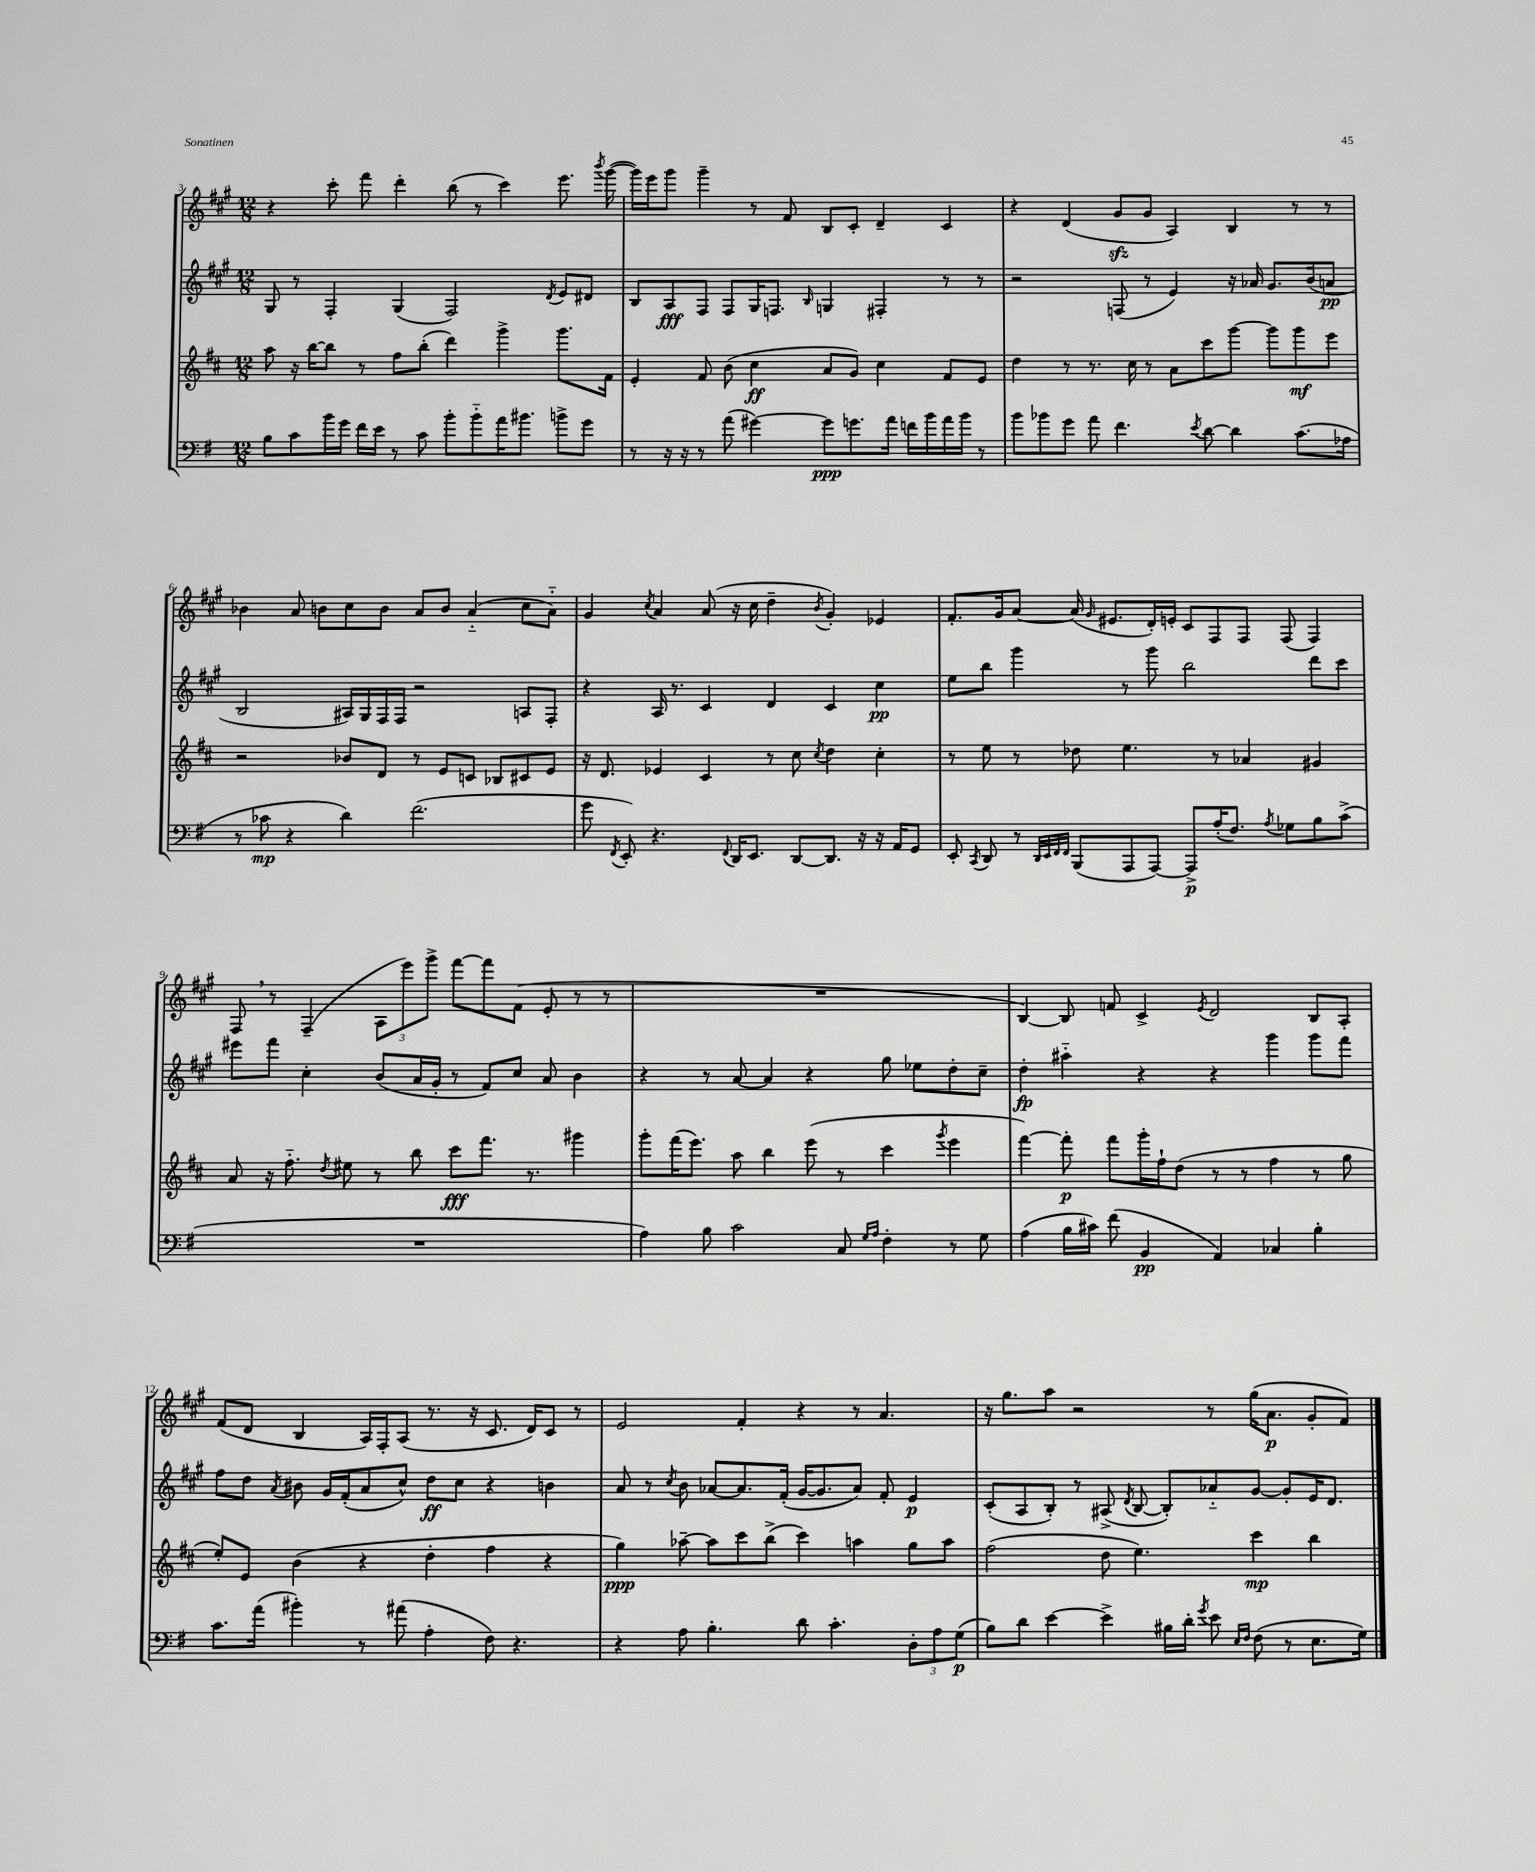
<<
\new StaffGroup <<
\new Staff = "s0" {
    \clef treble \key a \major \numericTimeSignature \time 12/8
    \autoBeamOff r4 cis'''8-. fis'''8 d'''4-. b''8( r8 cis'''4) e'''8. \acciaccatura { b'''8 } gis'''16~( |
    gis'''16[) e'''16 gis'''8] gis'''4-- r8 fis'8 b8[ cis'8]-. d'4-- cis'4 |
    r4 d'4( gis'8[\sfz gis'8] a4) b4 r8 r8 |
    bes'4 a'8 b'8[ cis''8 b'8] a'8[ b'8] a'4-_( cis''8[ a'8]-_) |
    gis'4 \acciaccatura { cis''8 } a'4 a'8( r16 cis''16 d''4-- \acciaccatura { b'8 } gis'4-.) ees'4 |
    fis'8.[-. gis'16 a'8]~ a'16( \grace { gis'16 } eis'8.[ d'16-.) e'16]-. cis'8[ fis8 fis8] fis8( fis4) |
    fis8 \breathe r8 fis4--( \tuplet 3/2 { a8[ e'''8) gis'''8]-> } fis'''8[~ fis'''8 fis'8]( e'8-. r8 r8 |
    R1. |
    b4~) b8 f'8 cis'4-> \acciaccatura { e'8 } d'2 b8[ a8]-. |
    fis'8[( d'8] b4 a16[) fis16-. a8]( r8. r16 cis'8. d'16[) cis'8] r8 |
    e'2 fis'4-. r4 r8 a'4. |
    r16 gis''8.[ a''8] r2 r8 gis''16[( a'8.]\p gis'8[-. fis'8]) \bar "|." |
}
\new Staff = "s1" {
    \clef treble \key a \major \numericTimeSignature \time 12/8
    \autoBeamOff gis8 r8 fis4-. gis4( fis2) \acciaccatura { d'8 } e'8[ dis'8] |
    b8[ a8\fff fis8] fis8[ gis16 f8.] \grace { b16 } g4 fis4-. r8 r8 |
    r2 f8( r8 e'4) r16 aes'16 gis'8.[ b'16( a'8]\pp |
    b2 ais16[) gis16 fis16 fis16] r2 a8[ fis8]-. |
    r4 a16 r8. cis'4 d'4 cis'4 cis''4\pp |
    e''8[ b''8] gis'''4 r8 gis'''8 b''2 d'''8[ cis'''8] |
    eis'''8[ fis'''8] cis''4-. b'8[( a'16 gis'16]-. r8 fis'8[) cis''8] a'8 b'4 |
    r4 r8 a'8~ a'4 r4 gis''8 ees''8[ d''8-. cis''8]-- |
    d''4-.\fp ais''4-_ r4 r4 gis'''4 gis'''8[ fis'''8] |
    fis''8[ d''8] \acciaccatura { a'8 } bis'8 gis'16[ fis'16-.( a'8 cis''8]-^) d''8[\ff cis''8] r4 b'4 |
    a'8 r8 \acciaccatura { cis''8 } b'8 aes'8[~ aes'8. fis'16]-.( gis'16[~ gis'8. aes'8]) fis'8-. e'4\p |
    cis'8[-.( a8 b8]-.) r8 ais8->( \acciaccatura { d'8 } b8~ b8[-.) aes'8-_ gis'8]~ gis'8[-. e'16 d'8.] \bar "|." |
}
\new Staff = "s2" {
    \clef treble \key d \major \numericTimeSignature \time 12/8
    \autoBeamOff a''8 r16 b''16[~ b''8] r8 fis''8[ b''8]-.( d'''4) g'''4-> g'''8.[ fis'16] |
    e'4-. fis'8 b'8( cis''4\ff a'8[ g'8]) cis''4 fis'8[ e'8] |
    d''4 r8 r8. cis''16 r8 a'8[ cis'''8 g'''8]~ g'''8[ g'''8\mf e'''8] |
    r2 bes'8[ d'8] r8 e'8[ c'8] bes8[ cis'8 e'8] |
    r16 d'8. ees'4 cis'4 r8 cis''8 \acciaccatura { cis''8 } d''4 cis''4-. |
    r8 e''8 r8 des''8 e''4. r8 aes'4 gis'4 |
    a'8 r16 fis''8.-_ \acciaccatura { d''8 } eis''8 r8 b''8 cis'''8[\fff fis'''8.] r8. gis'''4 |
    g'''8[-. fis'''16( e'''8.]) a''8 b''4 e'''8( r8 cis'''4 \acciaccatura { g'''8 } e'''4 |
    fis'''4~) fis'''8-.\p fis'''8[ g'''16-. fis''16-! d''8]( r8 r8 fis''4 r8 g''8 |
    e''8[-.) e'8] b'4( r4 d''4-. fis''4 r4 |
    g''4\ppp) aes''8~-- aes''8[ cis'''8 b''8]->( cis'''4) a''4 g''8[ a''8] |
    fis''2( d''8 e''4.) cis'''4\mp b''4 \bar "|." |
}
\new Staff = "s3" {
    \clef bass \key g \major \numericTimeSignature \time 12/8
    \autoBeamOff b8[ c'8 b'16 g'16] fis'16[ e'16] r8 c'8 b'8[-. b'8-_ a'16 bis'8.] b'8[-> g'8] |
    r8 r16 r16 r8 a'8( gis'4~) gis'8[\ppp g'8. a'16] f'16[ b'16 a'16 b'16] r8 |
    b'8[ bes'8 g'8] a'8 fis'4. \acciaccatura { e'8 } d'8~ d'4 c'8.[( aes16] |
    r8 ces'8\mp r4 d'4) fis'2.( |
    g'8 \acciaccatura { fis,8 } e,8-.) r4. \appoggiatura { fis,8 } d,16[ e,8.] d,8[~ d,8.] r16 r16 a,16[ g,8] |
    e,8-. \acciaccatura { c,8 } d,8 r8 \grace { d,32[ e,32 fis,32 fis,32] } b,,8[( a,,8 a,,8]~) a,,8[->\p a16-.( fis8.]) \acciaccatura { a8 } ges8[ b8 c'8]->( |
    R1. |
    a4) b8 c'2 c8 \grace { g16[ a16] } fis4-. r8 g8 |
    a4( b16[ cis'16]) fis'8( b,4\pp a,4) ces4 b4-. |
    c'8.[ a'16]( bis'4-.) r8 ais'8( a4-. fis8) r4. |
    r4 a8 b4.-. d'8 c'4.-. \tuplet 3/2 { d8[-. a8 g8]\p( } |
    b8[) d'8] e'4~ e'4-> bis16[ d'16]-. \acciaccatura { g'8 } e'8 \grace { e16[ fis16] } fis8( r8 e8.[ g16]) \bar "|." |
}
>>
>>
\layout { \context { \Score currentBarNumber = #3 } }
